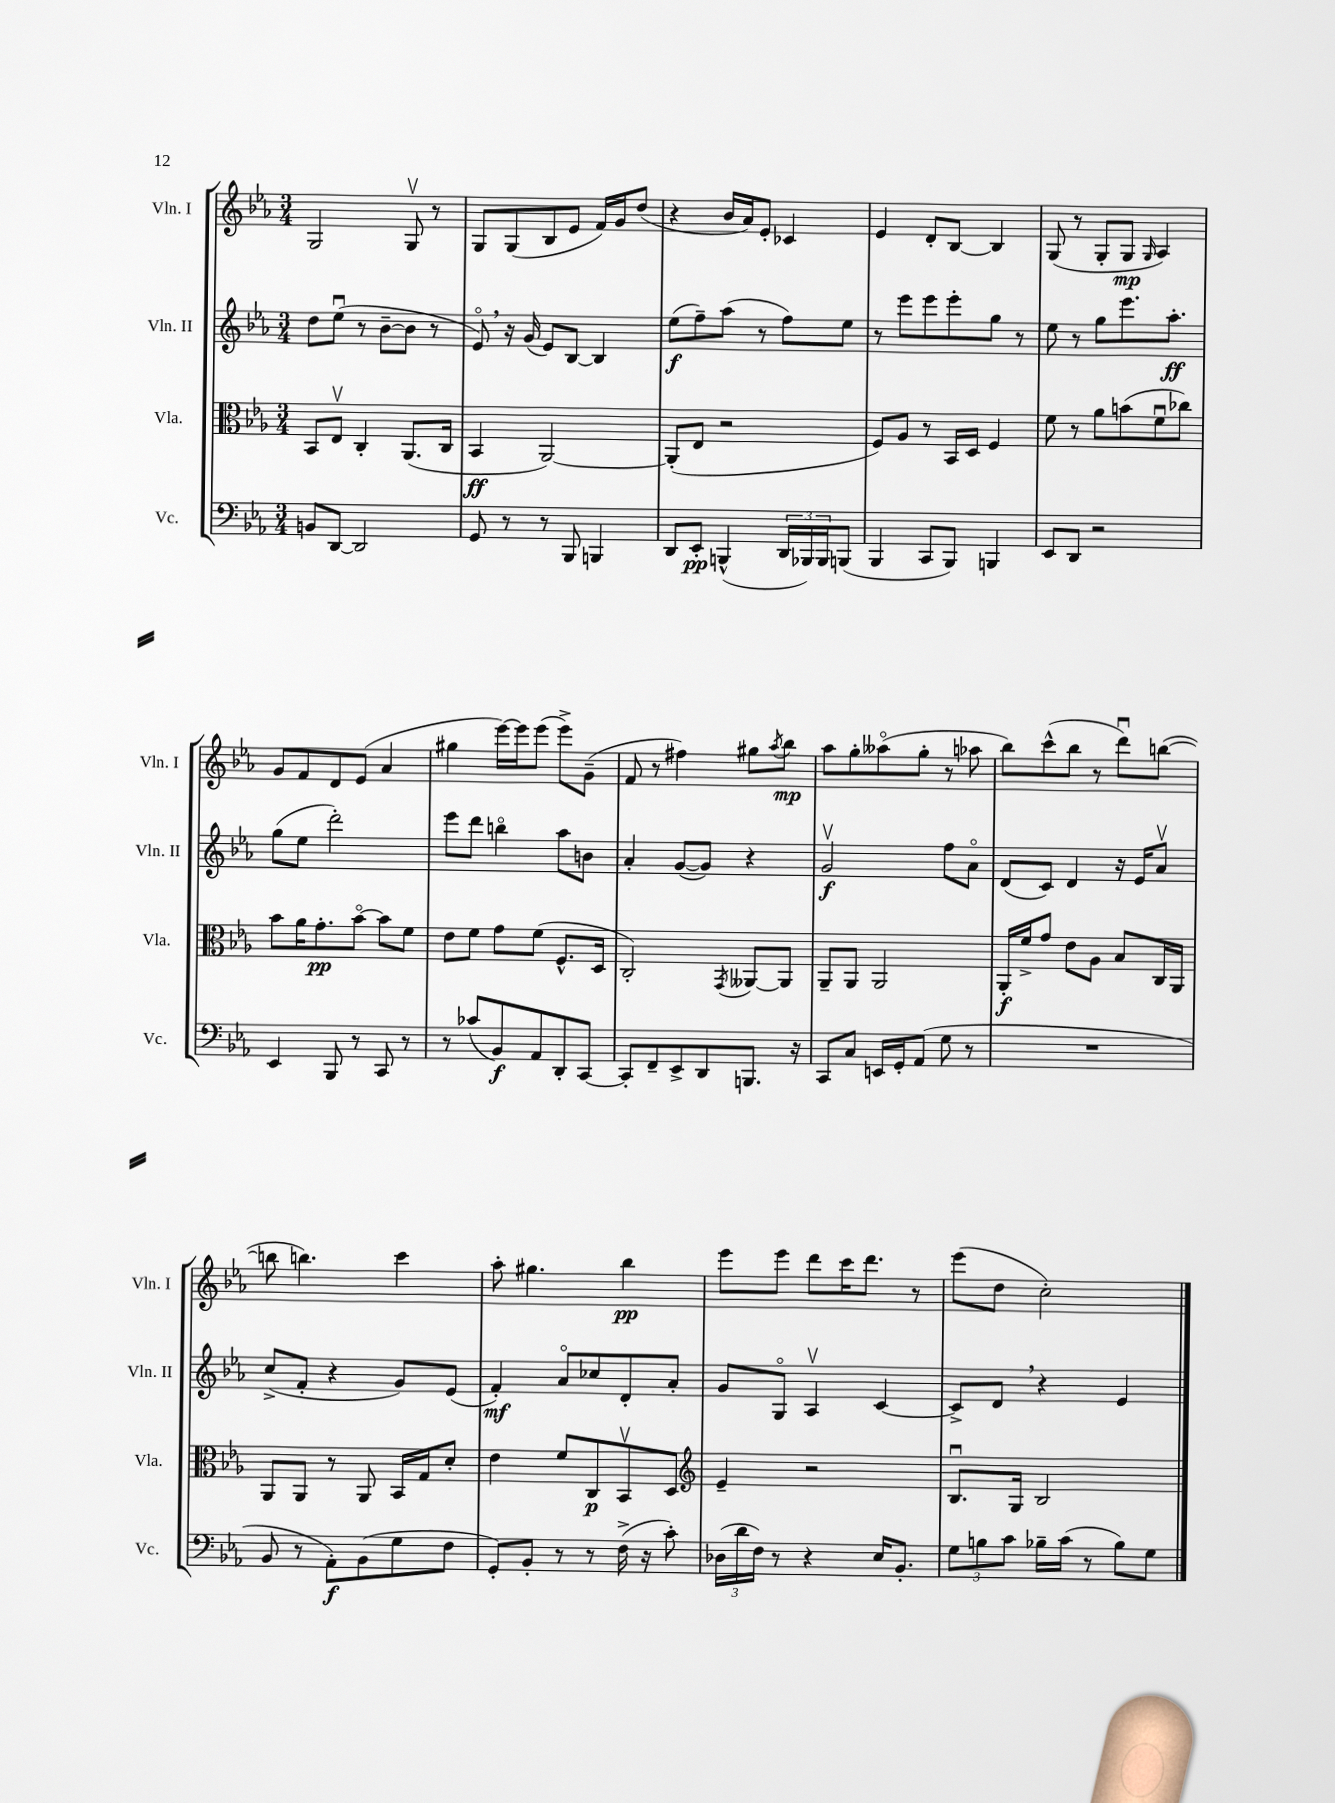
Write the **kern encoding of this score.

**kern	**kern	**kern	**kern
*staff4	*staff3	*staff2	*staff1
*clefF4	*clefC3	*clefG2	*clefG2
*k[b-e-a-]	*k[b-e-a-]	*k[b-e-a-]	*k[b-e-a-]
*M3/4	*M3/4	*M3/4	*M3/4
8BB/L	8BB-/L	8dd\L	2G/
[8DD/J	8E-v/J	(8ee-u\J	.
2DD/]	4C'/	8r	.
.	.	[8b-~\L	.
.	(8.AA-/L	8b-\]J	8Gv/
.	.	8r	8r
.	16C/Jk	.	.
=	=	=	=
8GG/	4BB-/	8e-o/)	8G/L
8r	.	16r	(8G/
.	.	(16g/	.
8r	[2AA-/)	8e-/L)	8B-/
8BBB-/	.	[8B-/J	8e-/J
4BBB/	.	4B-/]	16f/LL)
.	.	.	16g/J
.	.	.	(8dd/J
=	=	=	=
8DD/L	(8AA-'/]L	(8ee-\L	4r
8EE-'/J	8E-/J	8ff~\)	.
(4BBB^^/	2r	(8aa-\J	16b-/LL
.	.	.	16a-/J)
.	.	8r	8e-'/J
24DD/LL	.	8ff\L)	4c-/
24BBB-/)	.	.	.
24BBB-/J	.	.	.
(8BBB/J	.	8ee-\J	.
=	=	=	=
4BBB-/	8F/L)	8r	4e-/
.	8A-/J	8eee-\L	.
8CC/L	8r	8eee-\	8d'/L
8BBB-/J)	16BB-/LL	8eee-'\	[8B-/J
.	16D/JJ	.	.
4BBB/	4F/	8gg\J	4B-/]
.	.	8r	.
=	=	=	=
8EE-/L	8f\	8ee-\	(8G/
8DD/J	8r	8r	8r
2r	8a-\L	8gg\L	8G'/L
.	(8b\	8.eee-\	8G/J
.	.	.	16qqG/
.	8fu\	.	4A-/)
.	.	8.aa-'\J	.
.	8cc-\J)	.	.
=	=	=	=
4EE-/	8b-\L	(8gg\L	8g/L
.	16a-\K	8ee-\J	8f/
.	8.g'\	.	.
8BBB-/	.	2ddd'\)	8d/
8r	[8b-o\J	.	(8e-/J
8CC/	8b-\]L	.	4a-/
8r	8f\J	.	.
=	=	=	=
8r	8e-\L	8eee-\L	4gg#\
(8c-/L	8f\J	8ddd\J	.
8BB-/)	8g\L	4bbo\	[16eee-\LL)
.	.	.	16eee-\]J
8AA-/	(8f\J	.	(8eee-\J
8DD'/	8.F^^/L	8aa-\L	8eee-^\L)
[8CC/J	.	8b\J	(8g~\J
.	16D/Jk	.	.
=	=	=	=
8CC'/]L	2C'/)	4a-'/	8f/
8FF~/	.	.	8r
8EE-^/	.	([8g/L	4ff#\)
8DD/	.	8g/]J)	.
.	8qGG/	.	.
8.BBB/J	[8AA--/L	4r	8gg#\L
.	.	.	8qaa-/
.	8AA--/]J	.	8bb-\J
16r	.	.	.
=	=	=	=
8CC/L	8AA-~/L	2gv/	8aa-\L
8C/J	8AA-/J	.	8gg'\
16EE/LL	2AA-/	.	(8aa--o\
16GG'/J	.	.	.
(8AA-/J	.	.	8gg'\J
8G\	.	8ff\L	8r
8r	.	8a-o\J	8aa-\
=	=	=	=
2.r	16AA-'/LL	(8d/L	8bb-\L)
.	16f^/J	.	.
.	8g/J	8c/J)	(8ccc^^\
.	8e-\L	4d/	8bb-\J
.	8A-\J	.	8r
.	8B-/L	16r	8dddu\L)
.	.	16e-/LK	.
.	16C/L	8a-v/J	([8bb\J
.	16AA-/JJ	.	.
=	=	=	=
8BB-/	8AA-/L	(8cc^/L	8bb\]
8r	8AA-/J	8f'/J	4.bb\)
8AA-'\L)	8r	4r	.
(8BB-\	8AA-/	.	.
8G\	16BB-/LL	8g/L)	4ccc\
.	16G/J	.	.
8F\J	8d'/J	(8e-/J	.
=	=	=	=
8GG'/L)	4e-\	4f'/)	8aa-'\
8BB-'/J	.	.	4.gg#\
8r	8f/L	8a-o/L	.
8r	8C/	8cc-/	.
(16F^\	8BB-v/	8d'/	4bb-\
16r	.	.	.
8c'\)	8D/J	8a-'/J	.
=	=	=	=
*	*clefG2	*	*
(24D-\LL	4e-~/	8g/L	8eee-\L
24d\	.	.	.
24F\JJ)	.	.	.
8r	.	8Go/J	8eee-\J
4r	2r	4A-v/	8ddd\L
.	.	.	16ccc\K
.	.	.	8.ddd\J
16E-/LK	.	[4c/	.
8.BB-'/J	.	.	.
.	.	.	8r
=	=	=	=
12G\L	8.B-u/L	8c^/]L	(8eee-\L
12B\	.	.	.
.	.	8d/J	8dd\J
12c\J	.	.	.
.	16G/Jk	.	.
16B-~\LL	2B-/	4r	2cc'\)
(16c\JJ	.	.	.
8r	.	.	.
8B-\L)	.	4e-/	.
8G\J	.	.	.
==	==	==	==
*-	*-	*-	*-
